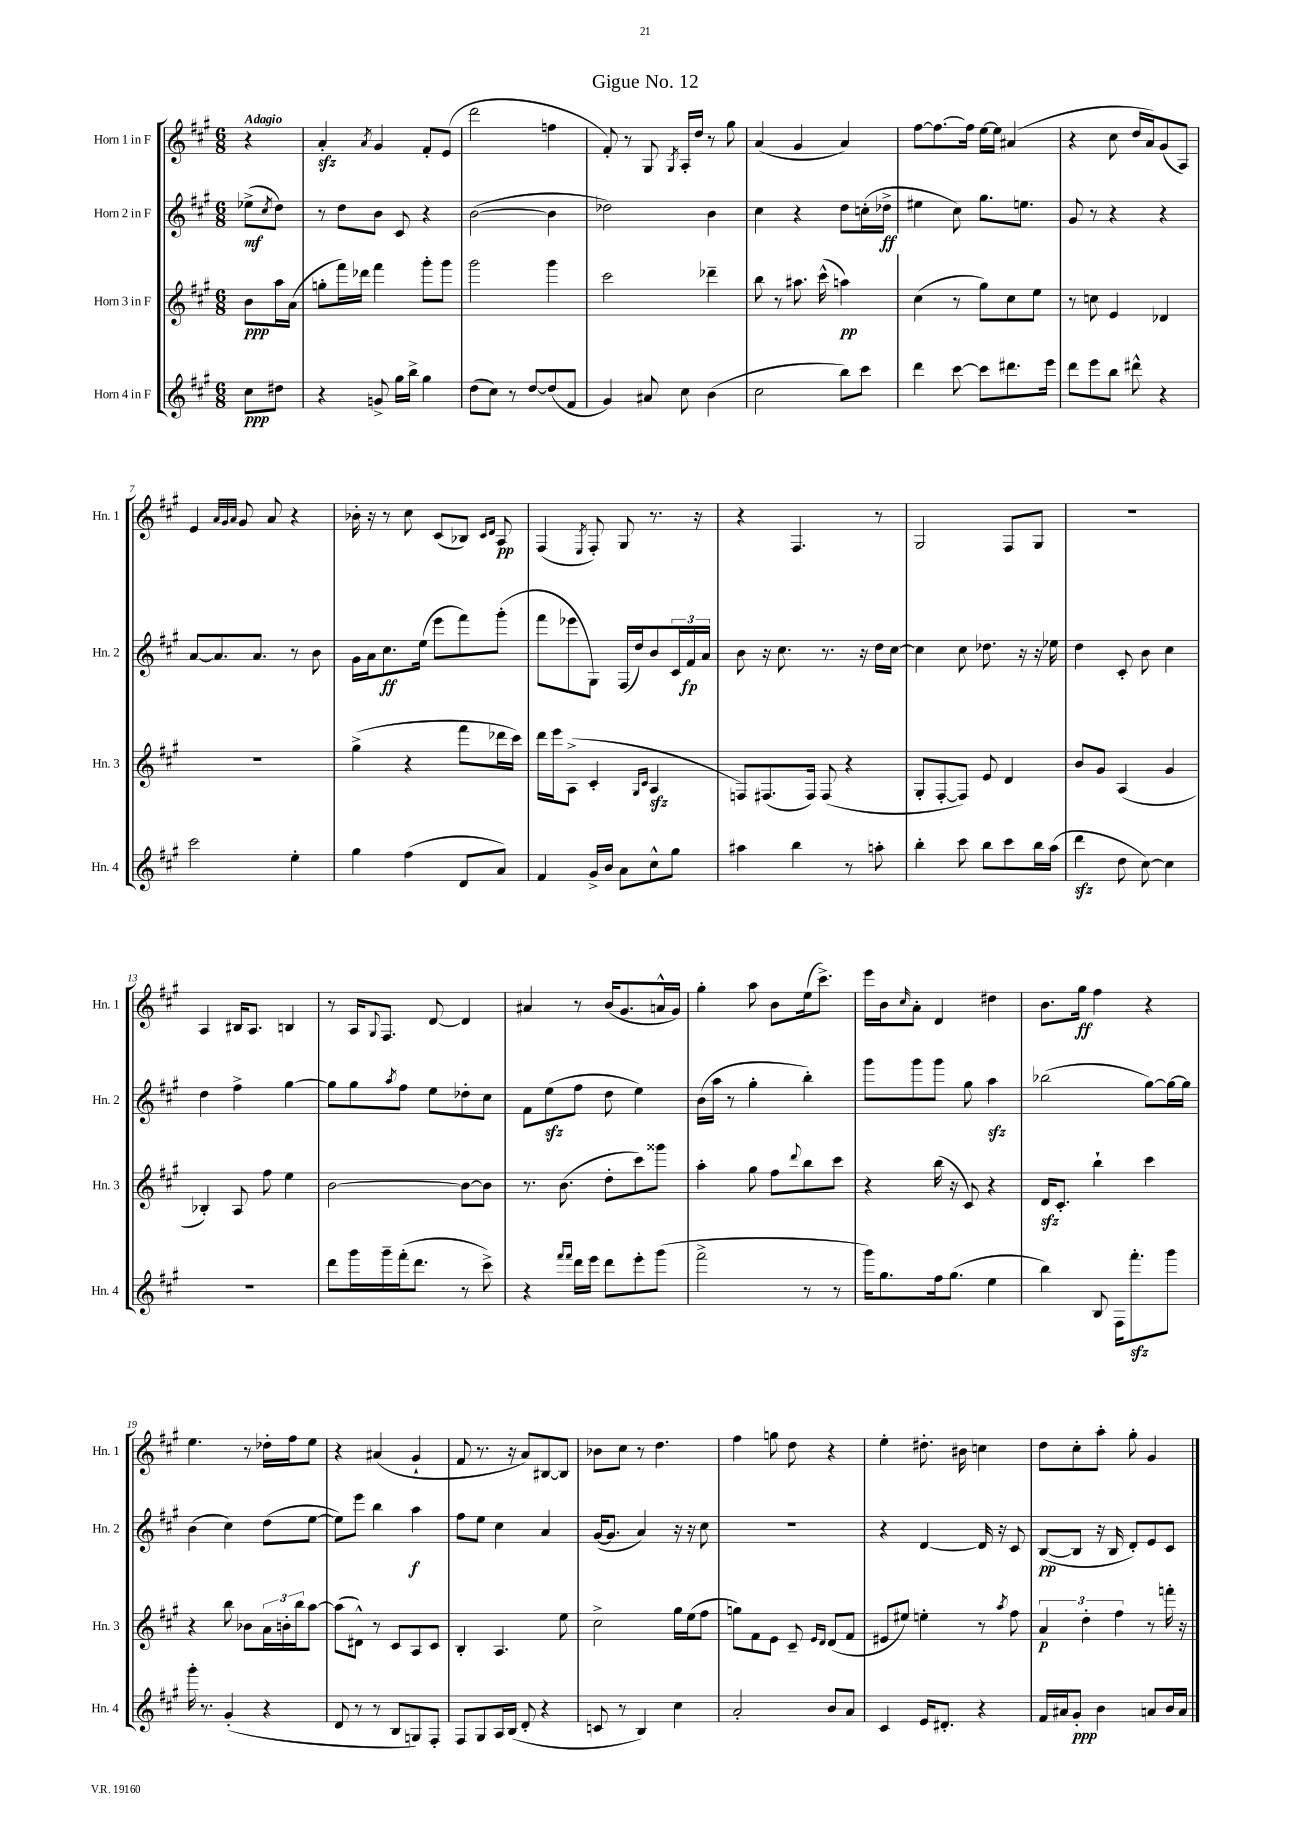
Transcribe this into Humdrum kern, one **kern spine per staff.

**kern	**dynam	**kern	**dynam	**kern	**dynam	**kern	**dynam
*part4	*part4	*part3	*part3	*part2	*part2	*part1	*part1
*staff4	*staff4	*staff3	*staff3	*staff2	*staff2	*staff1	*staff1
*I"Horn 4 in F	*	*I"Horn 3 in F	*	*I"Horn 2 in F	*	*I"Horn 1 in F	*
*I'Hn. 4	*	*I'Hn. 3	*	*I'Hn. 2	*	*I'Hn. 1	*
*clefG2	*	*clefG2	*	*clefG2	*	*clefG2	*
*k[f#c#g#]	*	*k[f#c#g#]	*	*k[f#c#g#]	*	*k[f#c#g#]	*
*M6/8	*	*M6/8	*	*M6/8	*	*M6/8	*
=	=	=	=	=	=	=	=
!	!	!	!	!	!	!LO:TX:a:B:t=Adagio	!
8cc#\L	ppp	8b\L	ppp	(8ee-X^\L	mf	4r	.
.	.	.	.	8qcc#/	.	.	.
8dd#X\J	.	16aa\L	.	8dd\J)	.	.	.
.	.	(16a\JJ	.	.	.	.	.
=1	=1	=1	=1	=1	=1	=1	=1
4r	.	8ggn'\L	.	8r	.	4azz'/	.
.	.	16fff#\L)	.	8dd\L	.	.	.
.	.	16ddd-X\JJ	.	.	.	.	.
.	.	.	.	.	.	8qa/	.
8gn^/	.	4fff#\	.	8b\J	.	4g#/	.
16gg#\LL	.	.	.	8c#/	.	.	.
16bb^\JJ	.	.	.	.	.	.	.
4gg#\	.	8ggg#'\L	.	4r	.	8f#'/L	.
.	.	8ggg#\J	.	.	.	(8e/J	.
=2	=2	=2	=2	=2	=2	=2	=2
(8dd\L	.	2ggg#\	.	([2b\	.	2ddd\	.
8cc#\J)	.	.	.	.	.	.	.
8r	.	.	.	.	.	.	.
[8dd/L	.	.	.	.	.	.	.
(8dd/]	.	4ggg#\	.	4b\]	.	4ffn\	.
8f#/J	.	.	.	.	.	.	.
=3	=3	=3	=3	=3	=3	=3	=3
4g#/)	.	2ccc#\	.	2dd-X\)	.	8f#'/)	.
.	.	.	.	.	.	8r	.
8a#X/	.	.	.	.	.	8G#/	.
.	.	.	.	.	.	8qG#/	.
8cc#\	.	.	.	.	.	16A'/LL	.
.	.	.	.	.	.	16dd/JJ	.
(4b\	.	4ddd-X~\	.	4b\	.	8r	.
.	.	.	.	.	.	8gg#\	.
=4	=4	=4	=4	=4	=4	=4	=4
2cc#\	.	8bb\	.	4cc#\	.	(4a/	.
.	.	8r	.	.	.	.	.
.	.	8.aa#X\	.	4r	.	4g#/	.
.	.	(16ccc#^^\	.	.	.	.	.
8bb\L)	.	4aan\)	pp	8dd\L	.	4a/)	.
8ccc#\J	.	.	.	(16ccn'\L	.	.	.
.	.	.	.	16dd-X^\JJ	ff	.	.
=5	=5	=5	=5	=5	=5	=5	=5
4ddd\	.	(4cc#\	.	4ee#X\	.	[8ff#\L	.
.	.	.	.	.	.	8.ff#\_	.
[8ccc#\	.	8r	.	8cc#\)	.	.	.
.	.	.	.	.	.	16ff#\Jk]	.
8ccc#\L]	.	8gg#\L)	.	8.gg#\L	.	[16ee\LL	.
.	.	.	.	.	.	16ee\JJ]	.
8.ddd#X\	.	8cc#\	.	.	.	(4a#X/	.
.	.	.	.	8.een\J	.	.	.
.	.	8ee\J	.	.	.	.	.
16eee\Jk	.	.	.	.	.	.	.
=6	=6	=6	=6	=6	=6	=6	=6
8ddd\L	.	8r	.	8g#/	.	4r	.
8eee\	.	8ccn\	.	8r	.	.	.
8bb\J	.	4e/	.	4r	.	8cc#\	.
8ddd#X^^\	.	.	.	.	.	16dd/LL	.
.	.	.	.	.	.	16a/J)	.
4r	.	4d-X/	.	4r	.	(8g#/	.
.	.	.	.	.	.	8A/J)	.
!!LO:LB:g=z
=7	=7	=7	=7	=7	=7	=7	=7
2ccc#\	.	2.r	.	[8a/L	.	4e/	.
.	.	.	.	8.a/]	.	.	.
.	.	.	.	.	.	32qqa/LLL	.
.	.	.	.	.	.	32qqg#/	.
.	.	.	.	.	.	32qqa/JJJ	.
.	.	.	.	.	.	8g#/	.
.	.	.	.	8.a/J	.	.	.
.	.	.	.	.	.	8a/	.
4ee'\	.	.	.	8r	.	4r	.
.	.	.	.	8b\	.	.	.
=8	=8	=8	=8	=8	=8	=8	=8
4gg#\	.	(4gg#^\	.	16g#\LL	.	16b-X'\	.
.	.	.	.	16a\J	.	16r	.
.	.	.	.	8.cc#\	ff	8r	.
(4ff#\	.	4r	.	.	.	8cc#\	.
.	.	.	.	(16ee\Jk	.	.	.
.	.	.	.	8eee\L	.	(8c#/L	.
8d/L	.	8fff#\L	.	8fff#\)	.	8B-X/J)	.
.	.	.	.	.	.	16qqc#/LL	.
.	.	.	.	.	.	16qqd/JJ	.
8a/J)	.	16ddd-X\L	.	(8ggg#'\J	.	8A/	pp
.	.	16ccc#\JJ)	.	.	.	.	.
=9	=9	=9	=9	=9	=9	=9	=9
4f#/	.	16ddd\LL	.	8fff#\L	.	(4F#/	.
.	.	16eee\J	.	.	.	.	.
.	.	(8A^\J	.	8eee-X\	.	.	.
.	.	.	.	.	.	8qE/	.
16g#^/LL	.	4c#'/	.	8G#\J)	.	8F#'/)	.
16b/JJ	.	.	.	.	.	.	.
8a\L	.	.	.	(16F#/LL	.	8G#/	.
.	.	.	.	16dd/J)	.	.	.
.	.	16qqG#/LL	.	.	.	.	.
.	.	16qqc#/JJ	.	.	.	.	.
8cc#^^\	.	4Azz/	.	8b/	.	8.r	.
8gg#\J	.	.	.	24c#/L	.	.	.
.	.	.	.	24f#/	fp	.	.
.	.	.	.	.	.	16r	.
.	.	.	.	24a/JJ	.	.	.
=10	=10	=10	=10	=10	=10	=10	=10
4aa#X\	.	8Fn/L)	.	8b\	.	4r	.
.	.	(8.F#X/	.	16r	.	.	.
.	.	.	.	8.cc#\	.	.	.
4bb\	.	.	.	.	.	4.F#/	.
.	.	16F#/Jk)	.	.	.	.	.
.	.	(8F#/	.	8.r	.	.	.
8r	.	4r	.	.	.	.	.
.	.	.	.	16r	.	.	.
8aan'\	.	.	.	16dd\LL	.	8r	.
.	.	.	.	[16cc#\JJ	.	.	.
=11	=11	=11	=11	=11	=11	=11	=11
4bb'\	.	8G#'/L	.	4cc#\]	.	2G#/	.
.	.	[8F#'/	.	.	.	.	.
8ccc#\	.	8F#/J])	.	8cc#\	.	.	.
8bb\L	.	8e/	.	8.dd-X\	.	.	.
8ccc#\	.	4d/	.	.	.	8F#/L	.
.	.	.	.	16r	.	.	.
16bb\L	.	.	.	16r	.	8G#/J	.
(16aa\JJ	.	.	.	16ee-X\	.	.	.
=12	=12	=12	=12	=12	=12	=12	=12
4dddzz\	.	8b/L	.	4dd\	.	2.r	.
.	.	8g#/J	.	.	.	.	.
8dd\	.	(4A/	.	8c#'/	.	.	.
[8cc#\)	.	.	.	8b\	.	.	.
4cc#\]	.	4g#/	.	4cc#\	.	.	.
!!LO:LB:g=z
=13	=13	=13	=13	=13	=13	=13	=13
2.r	.	4B-X'/)	.	4dd\	.	4A/	.
.	.	8A/	.	4ff#^\	.	16B#X/KL	.
.	.	.	.	.	.	8.A/J	.
.	.	8ff#\	.	.	.	.	.
.	.	4ee\	.	[4gg#\	.	4Bn/	.
=14	=14	=14	=14	=14	=14	=14	=14
8ddd\L	.	[2b\	.	8gg#\L]	.	8r	.
16ggg#\L	.	.	.	8gg#\	.	16A/KL	.
.	.	.	.	.	.	8qqG#/	.
16ggg#~\	.	.	.	.	.	8.F#/J	.
.	.	.	.	8qaa/	.	.	.
(16fff#'\J	.	.	.	8ff#\J	.	.	.
8.ddd\J	.	.	.	.	.	.	.
.	.	.	.	8ee\L	.	[8d/	.
8r	.	8b\L_	.	8dd-X'\	.	4d/]	.
8ccc#^\)	.	8b\J]	.	8cc#\J	.	.	.
=15	=15	=15	=15	=15	=15	=15	=15
4r	.	8.r	.	8f#\L	.	4a#X/	.
.	.	.	.	(8eezz\	.	.	.
.	.	(8.b\	.	.	.	.	.
16qqfff#/LL	.	.	.	.	.	.	.
16qqfff#/JJ	.	.	.	.	.	.	.
16ddd\LL	.	.	.	8ff#\J	.	8r	.
16eee\JJ	.	.	.	.	.	.	.
8ddd\L	.	8dd'\L	.	8dd\	.	(16b/KL	.
.	.	.	.	.	.	8.g#/	.
8eee'\	.	8ccc#\)	.	4ee\)	.	.	.
(8ggg#\J	.	8ggg##X\J	.	.	.	16an^^/L	.
.	.	.	.	.	.	16g#/JJ)	.
=16	=16	=16	=16	=16	=16	=16	=16
2fff#^\	.	4aa'\	.	(16b\LL	.	4gg#'\	.
.	.	.	.	16aa\JJ	.	.	.
.	.	.	.	8r	.	.	.
.	.	8gg#\	.	4gg#'\	.	8aa\	.
.	.	8ff#\L	.	.	.	8b\L	.
.	.	8qqddd/	.	.	.	.	.
8r	.	8bb\	.	4bb'\)	.	(16ee\k	.
.	.	.	.	.	.	8.ccc#^\J)	.
8r	.	8ccc#\J	.	.	.	.	.
=17	=17	=17	=17	=17	=17	=17	=17
16ggg#\KL)	.	4r	.	8ggg#\L	.	16eee\LL	.
8.gg#\	.	.	.	.	.	16b\J	.
.	.	.	.	.	.	16qqcc#/	.
.	.	.	.	8ggg#\	.	8a'\J	.
16ff#\k	.	(16bb\	.	8ggg#\J	.	4d/	.
(8.gg#\J	.	16r	.	.	.	.	.
.	.	8c#/)	.	8gg#\	.	.	.
4ee\	.	4r	.	4aazz\	.	4dd#X\	.
=18	=18	=18	=18	=18	=18	=18	=18
4bb\)	.	16dzz/KL	.	(2bb-X\	.	8.b\L	.
.	.	8.c#'/J	.	.	.	.	.
.	.	.	.	.	.	16gg#\Jk	ff
8B/	.	4bb`\	.	.	.	4ff#\	.
16F#\KL	.	.	.	.	.	.	.
8.fff#zz'\	.	.	.	.	.	.	.
.	.	4ccc#\	.	[8gg#\L)	.	4r	.
8ggg#\J	.	.	.	16gg#\L_	.	.	.
.	.	.	.	16gg#\JJ]	.	.	.
!!LO:LB:g=z
=19	=19	=19	=19	=19	=19	=19	=19
16ggg#'\	.	4r	.	(4b\	.	4.ee\	.
8.r	.	.	.	.	.	.	.
(4g#'/	.	8bb\	.	4cc#\)	.	.	.
.	.	8b-X\L	.	.	.	8r	.
4r	.	24a\L	.	(8dd\L	.	16dd-X'\LL	.
.	.	24bn'\	.	.	.	.	.
.	.	.	.	.	.	16ff#\J	.
.	.	24bb\J	.	.	.	.	.
.	.	[8aa\J	.	[8ee\J	.	8ee\J	.
=20	=20	=20	=20	=20	=20	=20	=20
8d/	.	(8aa\L]	.	8ee\L])	.	4r	.
8r	.	8d#X^^\J)	.	8eee\J	.	.	.
8r	.	8r	.	4bb\	.	(4a#X/	.
8B/L	.	8c#/L	.	.	.	.	.
8Gn/)	.	8A/	.	4aa\	f	4g#`/	.
8F#'/J	.	8c#/J	.	.	.	.	.
=21	=21	=21	=21	=21	=21	=21	=21
8F#/L	.	4B'/	.	8ff#\L	.	8f#/	.
8G#/	.	.	.	8ee\J	.	8.r	.
16A/L	.	4.A/	.	4cc#\	.	.	.
(16B/JJ	.	.	.	.	.	16r	.
8d'/	.	.	.	.	.	8a/L)	.
4r	.	.	.	4a/	.	[8B#X/	.
.	.	8ee\	.	.	.	8B#/J]	.
=22	=22	=22	=22	=22	=22	=22	=22
8cn/	.	2cc#^\	.	([16g#/KL	.	8b-X\L	.
.	.	.	.	8.g#/J]	.	.	.
8r	.	.	.	.	.	8cc#\J	.
4B/)	.	.	.	4a/)	.	8r	.
.	.	.	.	.	.	4.dd\	.
4cc#\	.	16gg#\LL	.	16r	.	.	.
.	.	(16ee\J	.	16r	.	.	.
.	.	8ff#\J	.	8cc#\	.	.	.
=23	=23	=23	=23	=23	=23	=23	=23
2a'/	.	8ggn\L)	.	2.r	.	4ff#\	.
.	.	8f#\	.	.	.	.	.
.	.	8e\J	.	.	.	8ggn\	.
.	.	8c#~/	.	.	.	8dd\	.
.	.	16qqe/LL	.	.	.	.	.
.	.	16qqd/JJ	.	.	.	.	.
8b/L	.	(8d/L	.	.	.	4r	.
8a/J	.	8f#/J	.	.	.	.	.
=24	=24	=24	=24	=24	=24	=24	=24
4c#/	.	8e#X/L	.	4r	.	4ee'\	.
.	.	8ee#X/J)	.	.	.	.	.
16e/KL	.	4een'\	.	[4d/	.	8.dd#X'\	.
8.d#X'/J	.	.	.	.	.	.	.
.	.	.	.	.	.	16b#X\	.
4r	.	8r	.	16d/]	.	4ccn\	.
.	.	.	.	16r	.	.	.
.	.	8qaa/	.	.	.	.	.
.	.	8ff#\	.	8c#/	.	.	.
=25	=25	=25	=25	=25	=25	=25	=25
16f#/LL	.	6a/	p	([8B/L	pp	8dd\L	.
16a#X/J	.	.	.	.	.	.	.
8g#'/J	ppp	.	.	8B/J]	.	8cc#'\	.
.	.	6dd'\	.	.	.	.	.
4b\	.	.	.	16r	.	8aa'\J	.
.	.	.	.	16B/	.	.	.
.	.	6ff#\	.	.	.	.	.
.	.	.	.	8d'/L)	.	8gg#'\	.
8an/L	.	8r	.	8e/	.	4g#/	.
16b/L	.	16fffn'\	.	8c#/J	.	.	.
16a/JJ	.	16r	.	.	.	.	.
==	==	==	==	==	==	==	==
*-	*-	*-	*-	*-	*-	*-	*-
